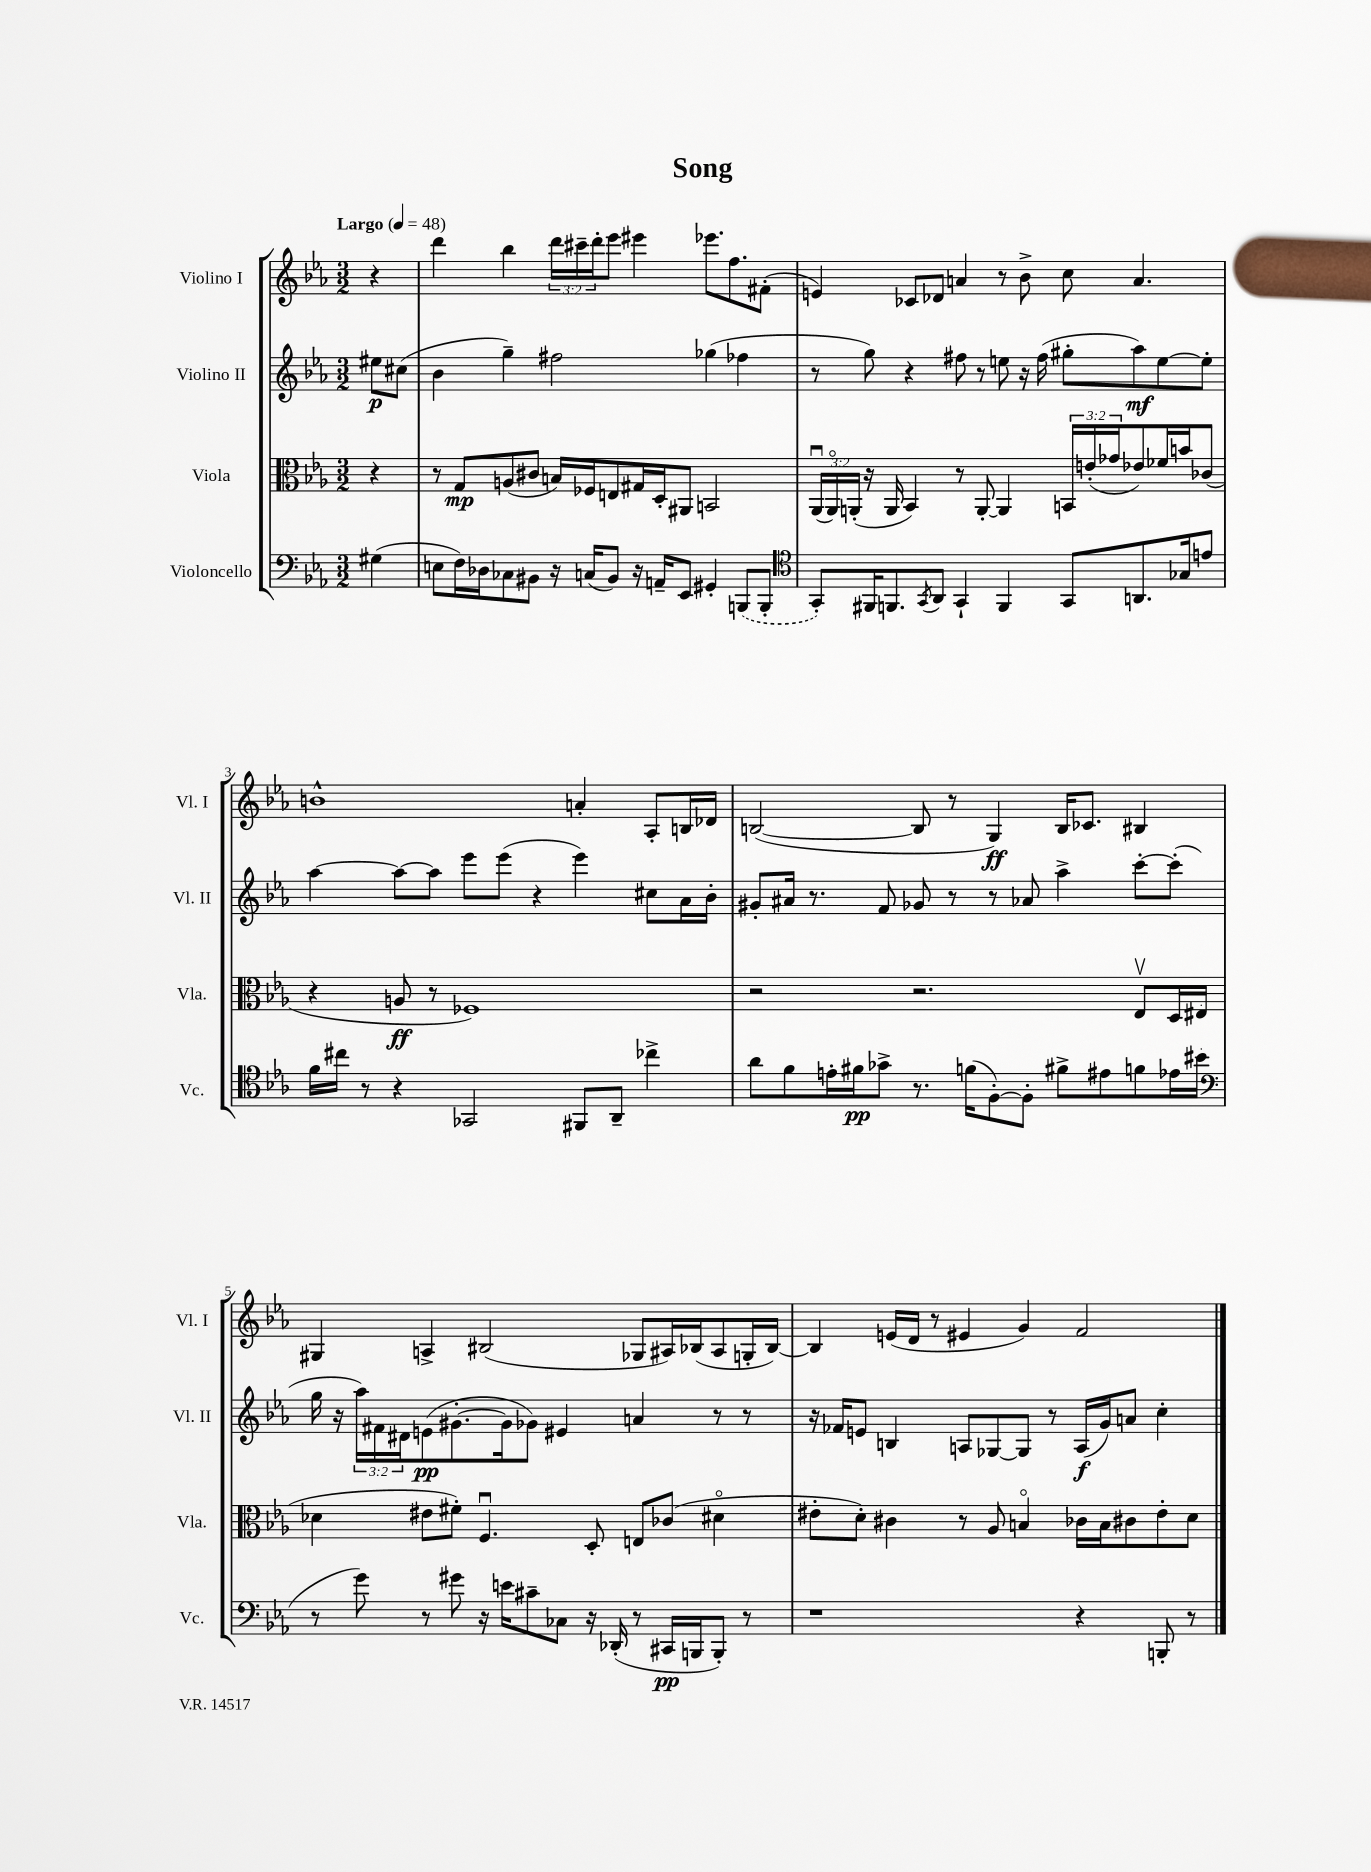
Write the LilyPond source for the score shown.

\header { title = "Song" }
<<
\new StaffGroup <<
\new Staff = "s0" \with { instrumentName = "Violino I" shortInstrumentName = "Vl. I" } {
    \clef treble \key ees \major \numericTimeSignature \time 3/2 \override Staff.TupletNumber.text = #tuplet-number::calc-fraction-text \partial 4 \tempo "Largo" 4 = 48
    r4 |
    d'''4 bes''4 \tuplet 3/2 { d'''16 cis'''16-- d'''16-. } ees'''8 eis'''4 ees'''8. f''8. fis'8-.( |
    e'4) ces'8 des'8 a'4 r8 bes'8-> c''8 a'4. |
    b'1-^ a'4-. aes8-. b16 des'16 |
    b2~( b8 r8 g4\ff) b16 ces'8. bis4 |
    gis4 a4-> bis2( ges8 ais16) bes16( ais8 g16-. bes16~) |
    bes4 e'16( d'16 r8 eis'4 g'4) f'2 \bar "|." |
}
\new Staff = "s1" \with { instrumentName = "Violino II" shortInstrumentName = "Vl. II" } {
    \clef treble \key ees \major \numericTimeSignature \time 3/2 \override Staff.TupletNumber.text = #tuplet-number::calc-fraction-text \partial 4
    eis''8\p cis''8( |
    bes'4 g''4--) fis''2 ges''4( fes''4 |
    r8 g''8) r4 fis''8 r8 e''8 r16 fis''16( gis''8-. aes''8\mf) e''8~ e''8-. |
    aes''4~ aes''8~ aes''8 ees'''8 ees'''8( r4 ees'''4) cis''8 aes'16 bes'16-. |
    gis'8-. ais'16 r8. f'8 ges'8 r8 r8 aes'8 aes''4-> c'''8~-. c'''8-.( |
    g''16 r16 \tuplet 3/2 { aes''16) fis'16 dis'16 } e'8\pp( gis'8.~-. gis'16 ges'8) eis'4 a'4 r8 r8 |
    r16 fes'16 e'8 b4 a8 ges8~ ges8 r8 a16\f( g'16) a'8 c''4-. \bar "|." |
}
\new Staff = "s2" \with { instrumentName = "Viola" shortInstrumentName = "Vla." } {
    \clef alto \key ees \major \numericTimeSignature \time 3/2 \override Staff.TupletNumber.text = #tuplet-number::calc-fraction-text \partial 4
    r4 |
    r8 g8\mp a8( cis'8 b16) fes16 e8 gis16 d16-. ais,8 b,2 |
    \tuplet 3/2 { aes,16\downbow( aes,16\flageolet) a,16-.( } r16 a,16 bes,4) r8 a,8~-. a,4 \tuplet 3/2 { b,16 e'16-.( ges'16 } ees'8) fes'16 b'16 ces'8( |
    r4 a8\ff r8 fes1) |
    r2 r2. ees8\upbow d16 eis16( |
    des'4 eis'8 fis'8-.) f4.\downbow d8-. e8 ces'8( dis'4\flageolet |
    eis'8-. d'8-.) cis'4 r8 aes8 b4\flageolet ces'16 b16 cis'8 eis'8-. d'8 \bar "|." |
}
\new Staff = "s3" \with { instrumentName = "Violoncello" shortInstrumentName = "Vc." } {
    \clef bass \key ees \major \numericTimeSignature \time 3/2 \partial 4
    gis4( |
    e8 f16) des16 ces8 bis,8 r16 c16( bis,8) r16 a,16-- ees,8 gis,4-. \once \slurDashed b,,8( b,,8-. |
    \clef tenor g,8-.) fis,16 f,8. \acciaccatura { g,8 } aes,8 g,4-! f,4 g,8 a,8. ges16 e'8 |
    f'16 cis''16 r8 r4 ges,2 fis,8 aes,8-- ces''4-> |
    aes'8 f'8 e'16-. fis'16\pp ges'8-> r8. f'16( f8~-.) f8-. fis'8-> eis'8 f'8 ees'16 bis'16( |
    \clef bass r8 g'8) r8 gis'8 r16 e'16 cis'8-- ces8 r16 des,16-.( r8 cis,16\pp b,,16 b,,8-.) r8 |
    r1 r4 b,,8-. r8 \bar "|." |
}
>>
>>
